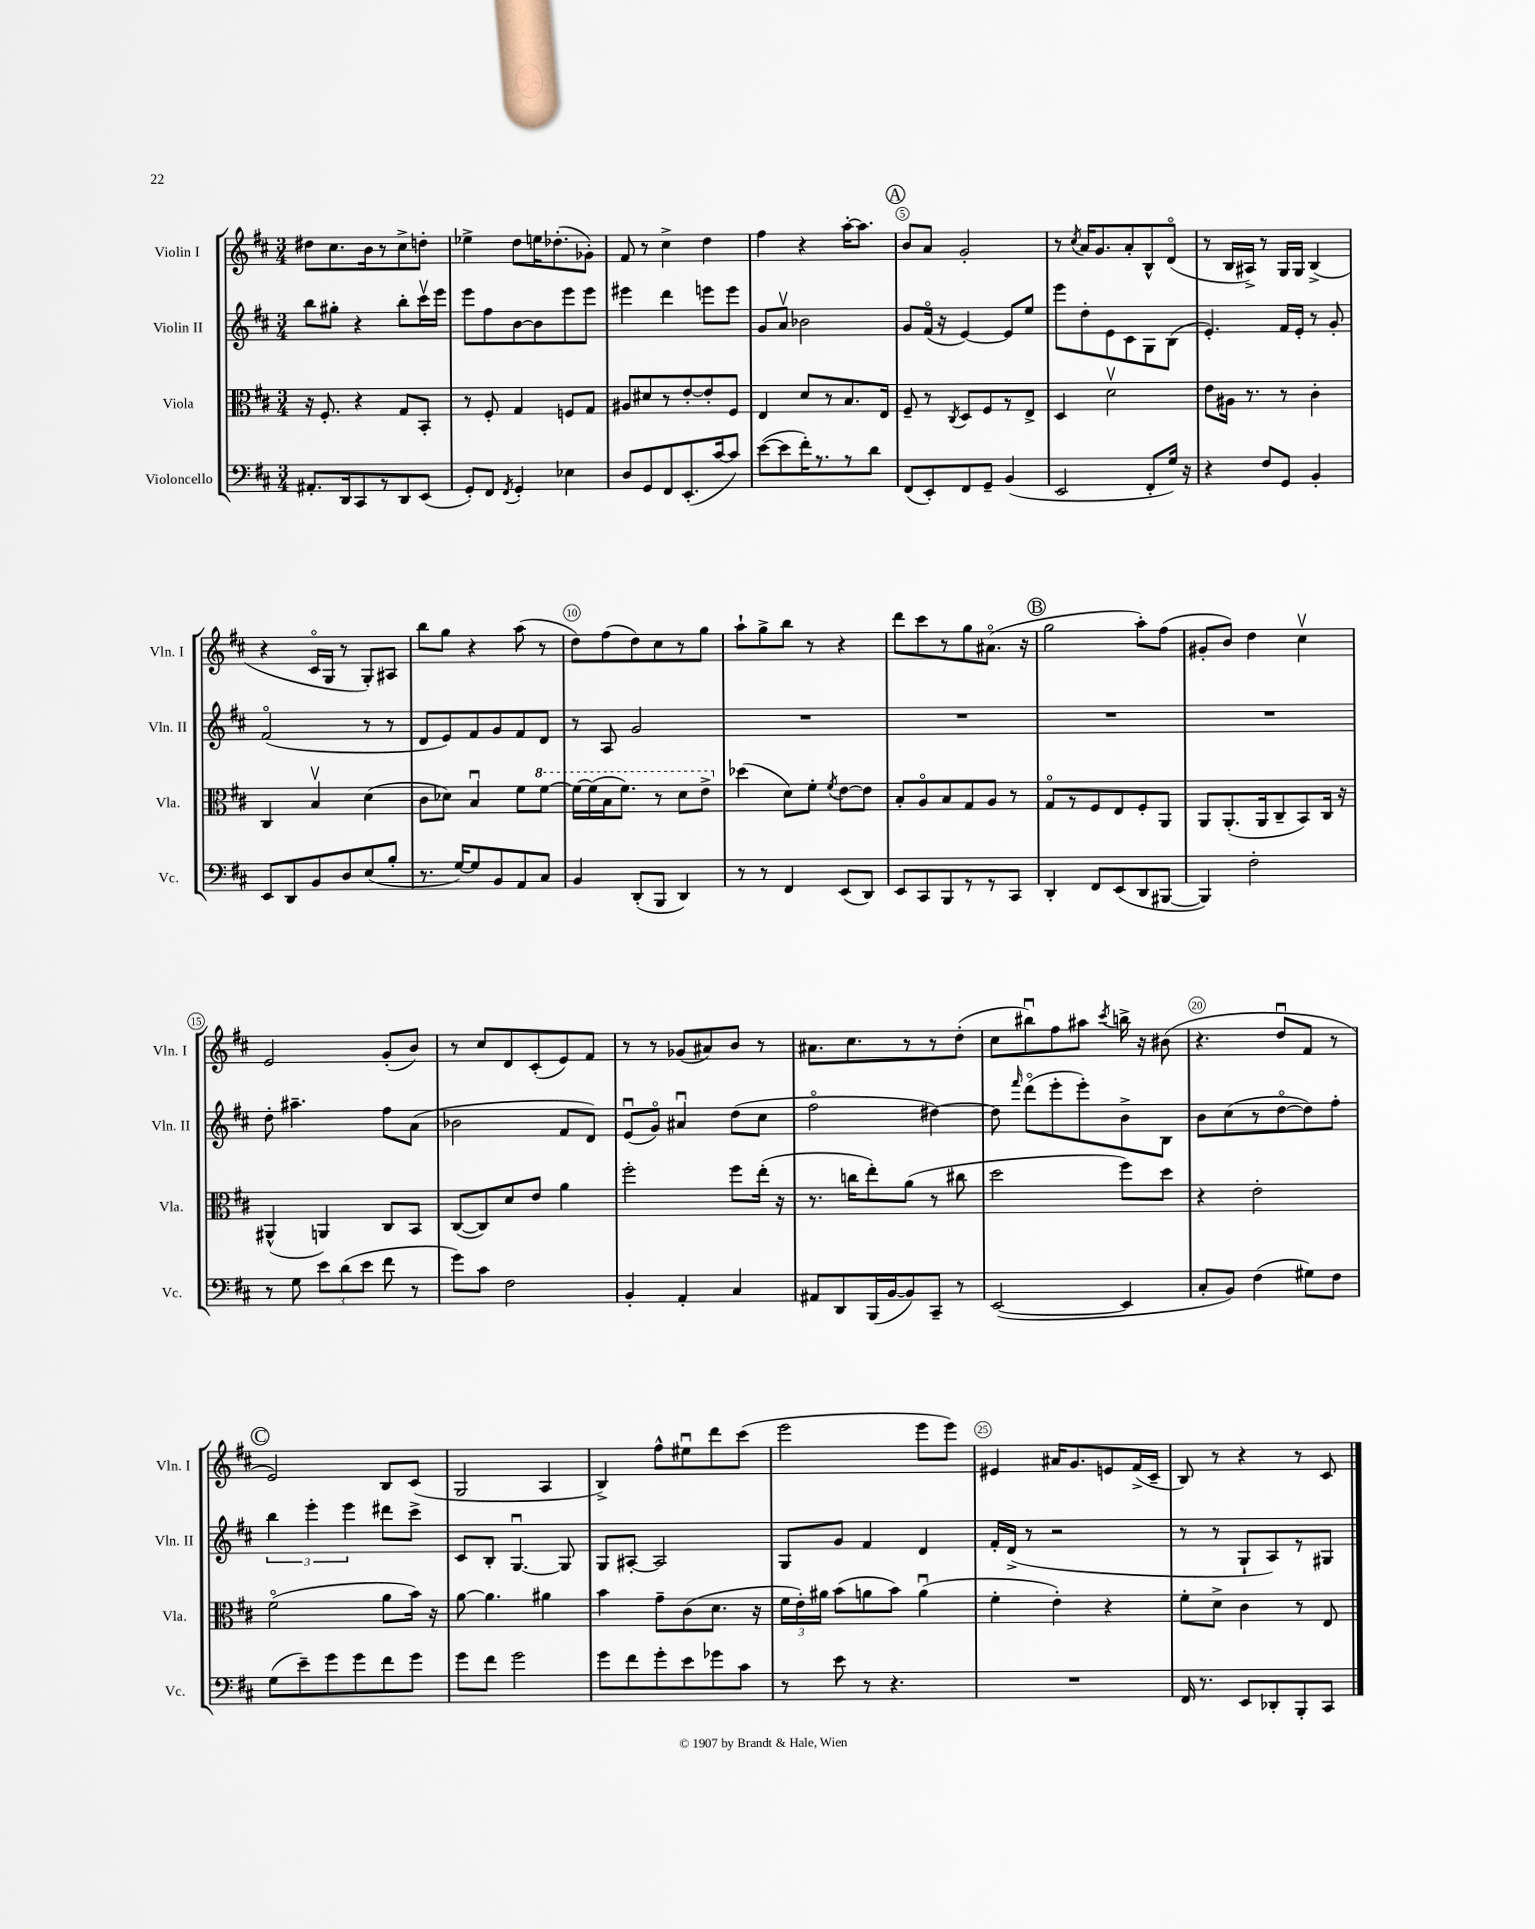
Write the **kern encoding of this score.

**kern	**kern	**kern	**kern
*part4	*part3	*part2	*part1
*staff4	*staff3	*staff2	*staff1
*I"Violoncello	*I"Viola	*I"Violin II	*I"Violin I
*I'Vc.	*I'Vla.	*I'Vln. II	*I'Vln. I
*clefF4	*clefC3	*clefG2	*clefG2
*k[f#c#]	*k[f#c#]	*k[f#c#]	*k[f#c#]
*M3/4	*M3/4	*M3/4	*M3/4
=1	=1	=1	=1
8.AA#X'/L	16r	8bb\L	8dd#X\L
.	8.F#'/	.	.
.	.	8gg#X'\J	8.cc#\
16DD/k	.	.	.
8CC#/	4r	4r	.
.	.	.	16b\k
8r	.	.	8r
8DD/	8G/L	8bb'\L	8cc#^\
(8EE/J	8BB'/J	16ccc#v\L	8ddn'\J
.	.	16eee\JJ	.
=2	=2	=2	=2
8GG'/L)	8r	8eee\L	4ee-X^\
8FF#/J	8F#'/	8ff#\	.
8qFF#/	.	.	.
4GG'/	4G/	[8b\	8dd\L
.	.	8b\]	16een\K
.	.	.	(8.dd-X'\
4E-X\	8Fn/L	8eee\	.
.	8G/J	8eee\J	8g-X'\J)
=3	=3	=3	=3
8D/L	8A#X/L	4eee#X\	8f#/
8GG/	8d#X/	.	8r
8FF#/	8r	4ddd\	4cc#^\
(8.EE'/	[8e'/	.	.
.	8e'/]	8eeen\L	4dd\
[16c#/k	.	.	.
8c#/J])	8F#/J	8eee\J	.
=4	=4	=4	=4
([8e\L	4E/	8g/L	4ff#\
8e\]	.	8av/J	.
16f#'\K)	8d/L	2b-X\	4r
8.r	.	.	.
.	8r	.	.
8r	8.B/	.	[16aa'\KL
.	.	.	8.aa\J]
8d\J	.	.	.
.	16E/Jk	.	.
!!LO:REH:place=s1:t=A
=5	=5	=5	=5
(8FF#/L	8F#~/	8g/L	8b/L
8EE'/)	8r	(16f#/Jk	8a/J
.	.	16r	.
.	8qC#/	.	.
8FF#/	8D/L	[4e/)	2g'/
8GG~/J	8F#/	.	.
(4BB/	8r	8e/L]	.
.	8E^/J	8ee/J	.
=6	=6	=6	=6
2EE/	4D/	8eee\L	8r
.	.	.	8qcc#/
.	.	8dd'\	16a/KL
.	.	.	8.g/
.	2dv\	8e\	.
.	.	8c#\	8a'/
8FF#'/L	.	8G\	8B^^/
16G/Jk)	.	(8B\J	(8d/J
16r	.	.	.
=7	=7	=7	=7
4r	8e\L	4.e'/)	8r
.	16A#X\Jk	.	16B/LL
.	8.r	.	16A#X^/JJ)
8F#/L	.	.	8r
8GG/J	8r	16f#/LL	16G/LL
.	.	16e'/JJ	16G/JJ
4BB'/	4c#'\	8r	(4B^/
.	.	8g'/	.
!!LO:LB:g=z
=8	=8	=8	=8
8EE/L	4C#/	(2f#/	4r
8DD/	.	.	.
8BB/	4Bv/	.	16c#/LL
.	.	.	16G/JJ
8D/	.	.	8r
(8E/	(4d\	8r	8G'/L)
8B'/J	.	8r	8A#X/J
=9	=9	=9	=9
8.r	8c#\L	8d/L	8bb\L
.	8d-X\J)	8e/)	8gg\J
[16G/KL)	.	.	.
8G/]	4Bu/	8f#/	4r
8BB/	.	8g/	.
8AA/	8f#\L	8f#/	(8aa\
*	*8va	*	*
8C#/J	[8ff#\J	8d/J	8r
=10	=10	=10	=10
4BB/	16ff#\LL_	8r	8dd\L)
.	(16ff#\]	.	.
.	16b\J	8A/	(8ff#\
.	8.ff#\J)	.	.
(8DD'/L	.	2g/	8dd\)
8BBB/J	8r	.	8cc#\
4DD/)	8dd\L	.	8r
.	8ee^\J	.	8gg\J
=11	=11	=11	=11
*	*X8va	*	*
8r	(4dd-X\	2.r	8aa`\L
8r	.	.	8gg^\
4FF#/	8d\L)	.	8bb\J
.	8f#'\J	.	8r
.	8qf#/	.	.
(8EE/L	[8e\L	.	4r
8DD/J)	8e\J]	.	.
=12	=12	=12	=12
8EE/L	8B'/L	2.r	8ddd\L
8CC#/	8A/	.	8ccc#\
8BBB/	8B/	.	8r
8r	8G/	.	8gg\
8r	8A/J	.	(8.a#X\J
8CC#/J	8r	.	.
.	.	.	16r
!!LO:REH:place=s1:t=B
=13	=13	=13	=13
4DD'/	8G/L	2.r	2gg\
.	8r	.	.
8FF#/L	8F#/	.	.
(8EE/	8E/	.	.
8DD/	8F#'/	.	8aa'\L)
[8BBB#X/J	8AA/J	.	(8ff#\J
=14	=14	=14	=14
4BBB#/])	8AA/L	2.r	8g#X'/L
.	(8.AA'/	.	8b/J)
2F#'\	.	.	4dd\
.	16AA/k	.	.
.	8C#~/	.	.
.	8BB/)	.	4cc#v\
.	16C#/Jk	.	.
.	16r	.	.
!!LO:LB:g=z
=15	=15	=15	=15
8r	(4AA#X^^/	8dd'\	2e/
8G\	.	4.aa#X~\	.
12e\L	4AAn/)	.	.
(12d\	.	.	.
12e\J	.	.	.
8f#\	8C#/L	8ff#\L	(8g'/L
8r	8BB/J	(8a\J	8b/J)
=16	=16	=16	=16
8g\L)	([8C#/L	2b-X\	8r
8c#\J	8C#/])	.	8cc#/L
2F#\	8d/	.	8d/
.	8e/J	.	(8c#'/
.	4a\	8f#/L	8e/)
.	.	8d/J)	8f#/J
=17	=17	=17	=17
4BB'/	2ff#'\	(8eu/L	8r
.	.	8g/J)	8r
4AA'/	.	4a#Xu/	(8g-X/L
.	.	.	8a#X/)
4C#/	8ff#\L	(8dd\L	8b/J
.	(16ee'\Jk	8cc#\J	8r
.	16r	.	.
=18	=18	=18	=18
8AA#X/L	8.r	2ff#\	8.a#X\L
8DD/	.	.	.
.	16ccn\KL	.	8.cc#\
(16BBB/L	8ee'\)	.	.
[16BB/J	.	.	.
8BB/])	(8a\J	.	8r
8CC#~/J	8r	[4dd#X\)	8r
8r	8cc#X\	.	(8dd'\J
=19	=19	=19	=19
([2EE/	2dd\	8dd#\]	8cc#\L
.	.	16qqfff#/	.
.	.	(8ddd\L	8bb#Xu\)
.	.	8eee'\	8ff#\
.	.	8eee'\)	8aa#X\J
.	.	.	8qccc#/
4EE/]	8ff#\L)	8b^\	16bbn^\
.	.	.	16r
.	8dd\J	8B\J	(8b#X\
=20	=20	=20	=20
8C#'/L	4r	8b\L	4.r
8BB/J)	.	(8cc#\	.
(4F#\	2e'\	8r	.
.	.	[8dd\	8ddu/L
8G#X\L)	.	8dd\])	8f#/J
8F#\J	.	8ff#'\J	8r
!!LO:LB:g=z
!!LO:REH:place=s1:t=C
=21	=21	=21	=21
(8G\L	(2f#\	6bb\	2e/)
8e~\)	.	.	.
.	.	6eee'\	.
8g\	.	.	.
.	.	6eee\	.
8g\	.	.	.
8f#\	8a\L	8ddd#X\L	8B/L
8g\J	16b\Jk)	8ccc#^\J	(8c#/J
.	16r	.	.
=22	=22	=22	=22
8g\L	[8a\	8c#/L	2G/
8f#\J	4.a\]	8B'/J	.
2g\	.	[4.Gu/	.
.	4a#X\	.	4A/
.	.	8G/]	.
=23	=23	=23	=23
8g\L	4b\	8G/L	4B^/)
8f#\	.	[8A#X'/J	.
8g'\	8g~\L	2A#/]	8ff#^^\L
8e\	(8c#\	.	8ee#Xu\
8g-X\	8.d\J	.	8ddd\
8c#\J	.	.	(8ccc#\J
.	16r	.	.
=24	=24	=24	=24
8r	24f#\LL	8G/L	2eee\
.	24e'\)	.	.
.	24a#X\JJ	.	.
8e\	(8b\L	8g/J	.
8r	8an\	4f#/	.
4.r	8b\J)	.	.
.	(4au\	4d/	8eee\L
.	.	.	8eee\J)
=25	=25	=25	=25
2.r	4f#'\	16f#'/LL	4e#X/
.	.	(16d^/JJ	.
.	.	8r	.
.	4e'\)	2r	16a#X/KL
.	.	.	8.g/
.	4r	.	8en/
.	.	.	(16f#^/L
.	.	.	16c#~/JJ
=26	=26	=26	=26
16FF#/	8f#'\L	8r	8B/)
8.r	.	.	.
.	8d^\J	8r	8r
8EE/L	4c#\	8G`/L	4r
8DD-X'/	.	8A/)	.
8BBB'/	8r	8r	8r
8CC#/J	8E/	8G#X/J	8c#/
==	==	==	==
*-	*-	*-	*-
